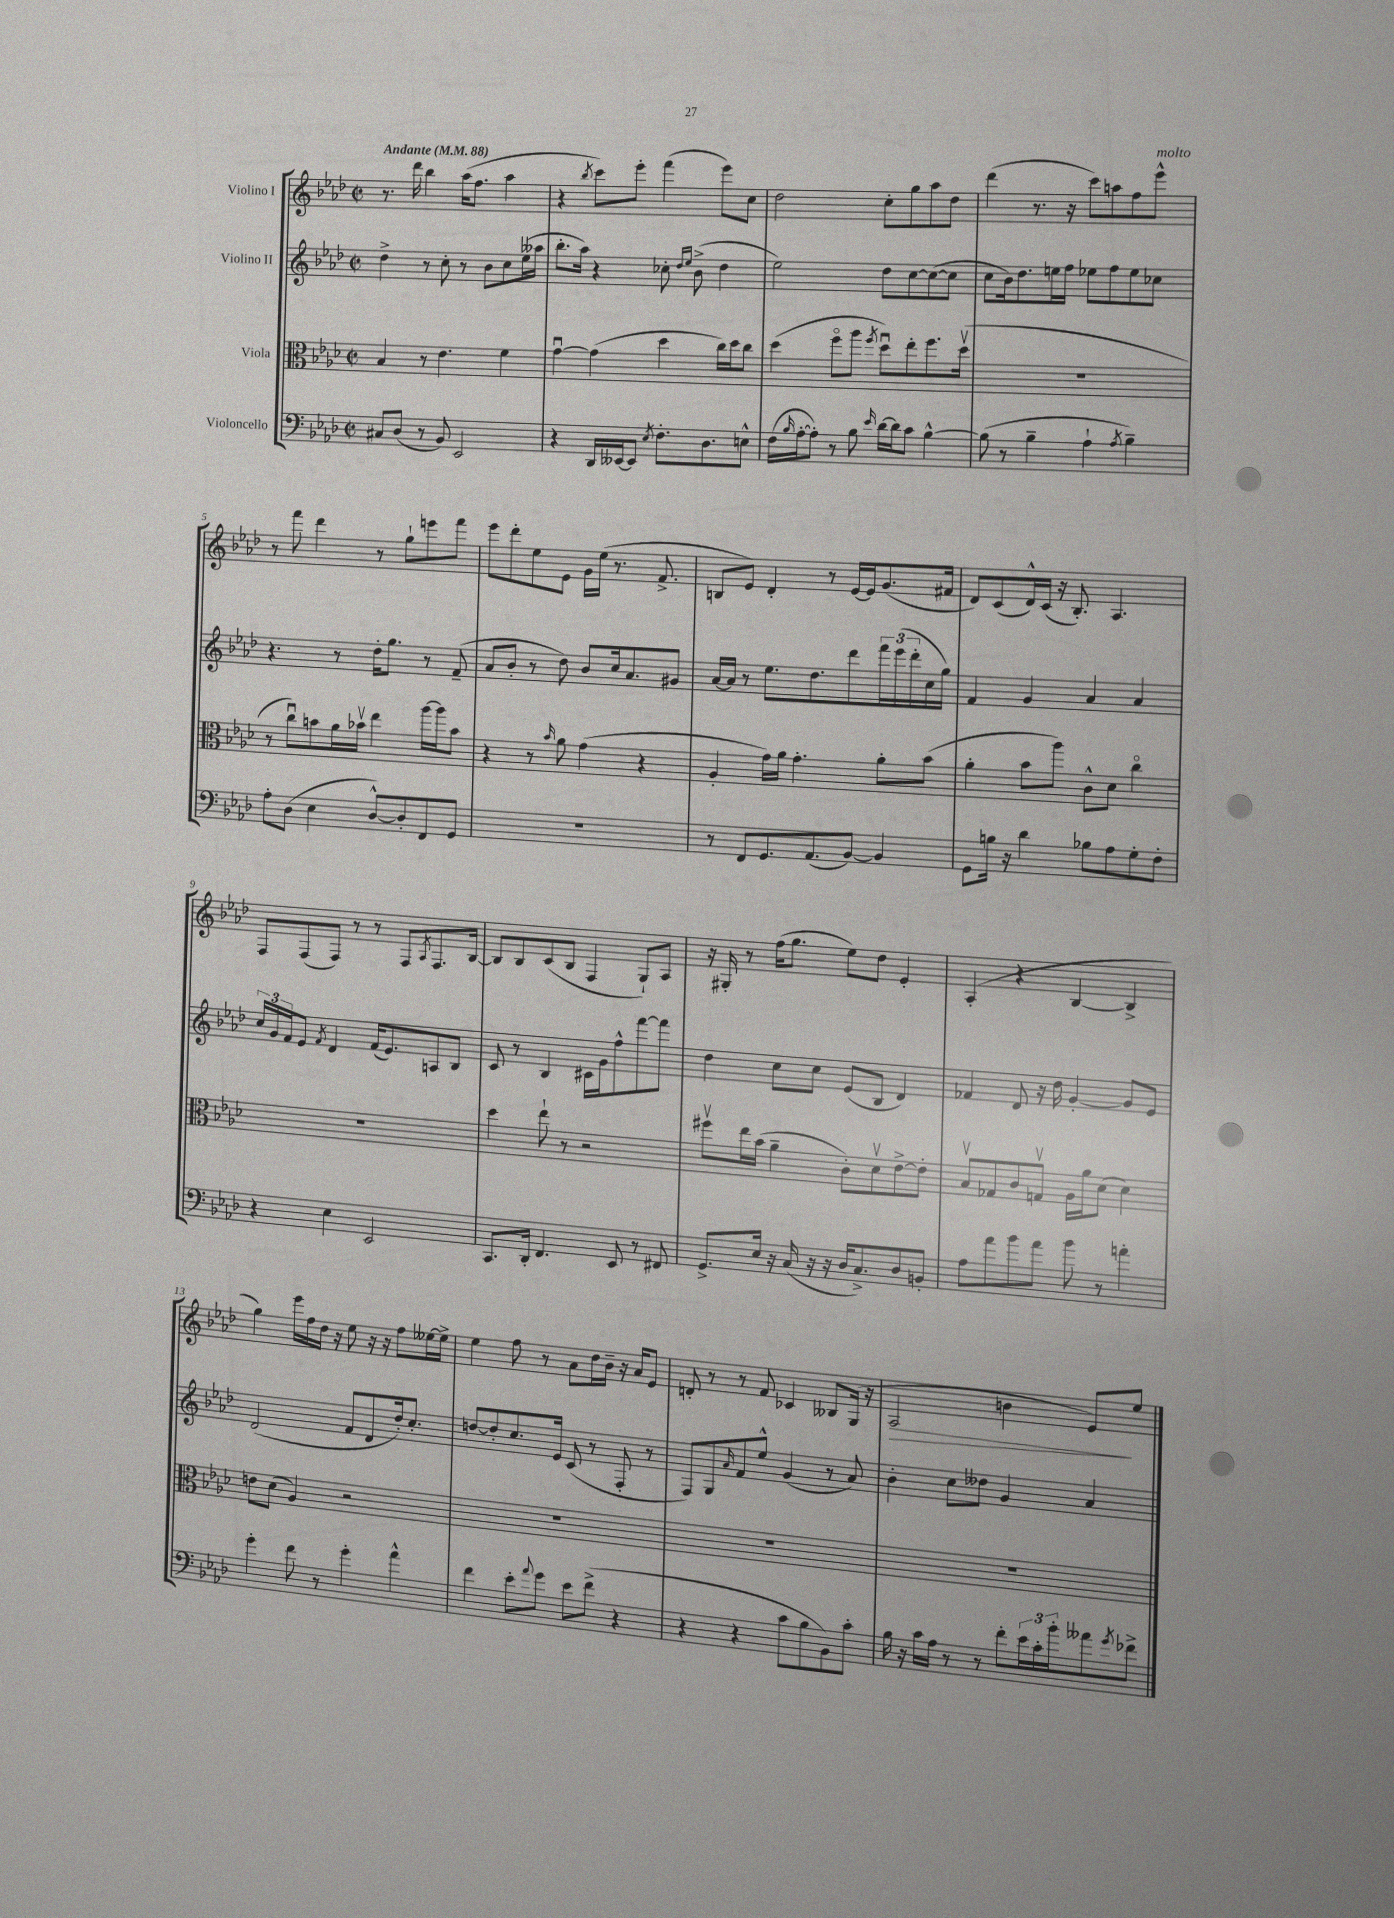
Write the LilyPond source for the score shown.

<<
\new StaffGroup <<
\new Staff = "s0" \with { instrumentName = "Violino I" } {
    \clef treble \key aes \major \defaultTimeSignature \time 2/2 \tempo "Andante" 4 = 88
    r8. des'''16 bes''4 aes''16( f''8. aes''4 |
    r4 \acciaccatura { bes''8 } c'''8) ees'''8-. f'''4( ees'''8) c''8 |
    des''2 c''8-. g''8 aes''8 des''8 |
    des'''4( r8. r16 c'''8) a''8 f''8 ees'''8-^^\markup { \italic "molto" } |
    r8 f'''8 des'''4 r8 g''8-! e'''8 f'''8 |
    ees'''8 des'''8-. ees''8 ees'8 g'16 ees''16( r8. f'8.-> |
    b8 ees'8) des'4-. r8 ees'16~ ees'16 g'8.( fis'16 |
    des'8) c'8( des'16-^) c'16( r16 bes8.-.) aes4. |
    f8 f8( f8) r8 r8 f8 \acciaccatura { aes8 } f8. bes16~ |
    bes8 bes8 c'8( bes8 f4 g8-!) aes8 |
    r16 gis16-. r8 f''16( g''8. ees''8) des''8 ees'4-. |
    aes4-.( r4 bes4~ bes4-> |
    g''4) ees'''16 f''16 des''16 r16 ees''8 r16 r16 f''8 eeses''16~ eeses''16-> |
    ees''4 f''8 r8 aes'8 des''16 bes'16-- r16 aes'16 ees'8 |
    d'8-. r8 r8 f'8 ces'4 beses8 g16( r16 |
    aes2\> b'4 ees'8\!) ees''8 \bar "|." |
}
\new Staff = "s1" \with { instrumentName = "Violino II" } {
    \clef treble \key aes \major \defaultTimeSignature \time 2/2
    des''4-> r8 c''8-. r8 bes'8 c''8 ees''16( aeses''16 |
    bes''8.-. aes''16) r4 ces''8-. \grace { des''16 ees''16 } bes'8->( des''4 |
    ees''2) des''8 c''8~ c''8~( c''8 |
    c''8 bes'16) des''8. e''16 f''16 ees''8 f''8 ees''8 ces''8 |
    r4. r8 des''16-. g''8. r8 f'8--( |
    aes'8 bes'8-. r8 des''8) bes'8 c''16 aes'8. gis'8 |
    aes'16~ aes'16 r8 ees''8. des''8. des'''8 \tuplet 3/2 { f'''16 ees'''16( des'''16-. } c''16 g''16) |
    f'4 g'4 aes'4 aes'4 |
    \tuplet 3/2 { c''16 g'16 f'16 } ees'8 \acciaccatura { f'8 } des'4 f'16( ees'8.) a8 bes8 |
    c'8 r8 bes4 cis'16 g'16 f''8-^ f'''8~ f'''8 |
    des''4 c''8 c''8 ees'8( bes8 des'4) |
    fes'4 des'8 r16 des''16 g'4~-. g'8 ees'8 |
    des'2( f'8 des'8 des''16-.) c''8.-. |
    d''8~ d''8-. c''8. ees'16 c'8( r8 f8-. r8 |
    f8) g8 \grace { aes'16 } f'8 ees''8-^ g'4( r8 aes'8) |
    bes'4-. c''8 deses''8 g'4 aes'4 \bar "|." |
}
\new Staff = "s2" \with { instrumentName = "Viola" } {
    \clef alto \key aes \major \defaultTimeSignature \time 2/2
    bes4 r8 ees'4. f'4 |
    g'4~\downbow g'4( des''4 c''16) des''16 c''8 |
    des''4( f''8\flageolet aes''8 \acciaccatura { f''8 } des''8\downbow) ees''8-. f''8. des''16\upbow( |
    R1 |
    r8 c''8\downbow) b'8 aes'16 bes'16\upbow ees''4 aes''16~ aes''16 bes'8 |
    r4 r8 \grace { bes'16 } aes'8 g'4( r4 |
    aes4-. g'16) aes'16 g'4.-. aes'8-. bes'8( |
    aes'4-. bes'8 aes''8) c'8-^ des'8 c''4\flageolet |
    R1 |
    des''4 ees''8-! r8 r2 |
    fis''8\upbow ees''16 bes'16( aes'4-- c'8-.) des'8\upbow ees'8~-> ees'8-. |
    bes8\upbow ges8 c'8 g8\upbow aes16 aes'16 des'8( des'4) |
    e'8 des'8( aes4) r2 |
    R1 |
    R1 |
    R1 \bar "|." |
}
\new Staff = "s3" \with { instrumentName = "Violoncello" } {
    \clef bass \key aes \major \defaultTimeSignature \time 2/2
    cis8 des8( r8 bes,8) ees,2 |
    r4 des,16 eeses,16~ eeses,8 \acciaccatura { ees8 } f8.-. des8. e8-^ |
    f16( \grace { bes16 } aes16~-. aes8-.) r8 bes8 \grace { ees'16 } des'16~ des'16 c'8 bes4~-^ |
    bes8( r8 bes4-- aes4-! \acciaccatura { aes8 } bes4--) |
    aes8-. des8( ees4 des8~-^) des8-. f,8 g,8 |
    R1 |
    r8 f,8 g,8. aes,8.( bes,8~) bes,4 |
    g,8 b16 r16 des'4 bes8 aes8 g8-. f8-. |
    r4 ees4 ees,2 |
    c,8. des,16-. f,4. ees,8 r8 fis,8 |
    g,8.-> ees16 r16 c16( r16 r16 des16 c8.->) des8 b,8-. |
    aes8 aes'8 bes'8 aes'8 bes'8 r8 a'4-. |
    g'4-. f'8 r8 g'4-. aes'4-^ |
    f'4 ees'8-. \appoggiatura { aes'8 } g'8 ees'8 f'8->( r4 |
    r4 r4 c'8 bes8 bes,8) c'8-. |
    bes16 r16 c'16 aes16 r8 r8 f'8-. \tuplet 3/2 { ees'16 c'16-. bes'16-. } aeses'8 \acciaccatura { g'8 } fes'8-> \bar "|." |
}
>>
>>
